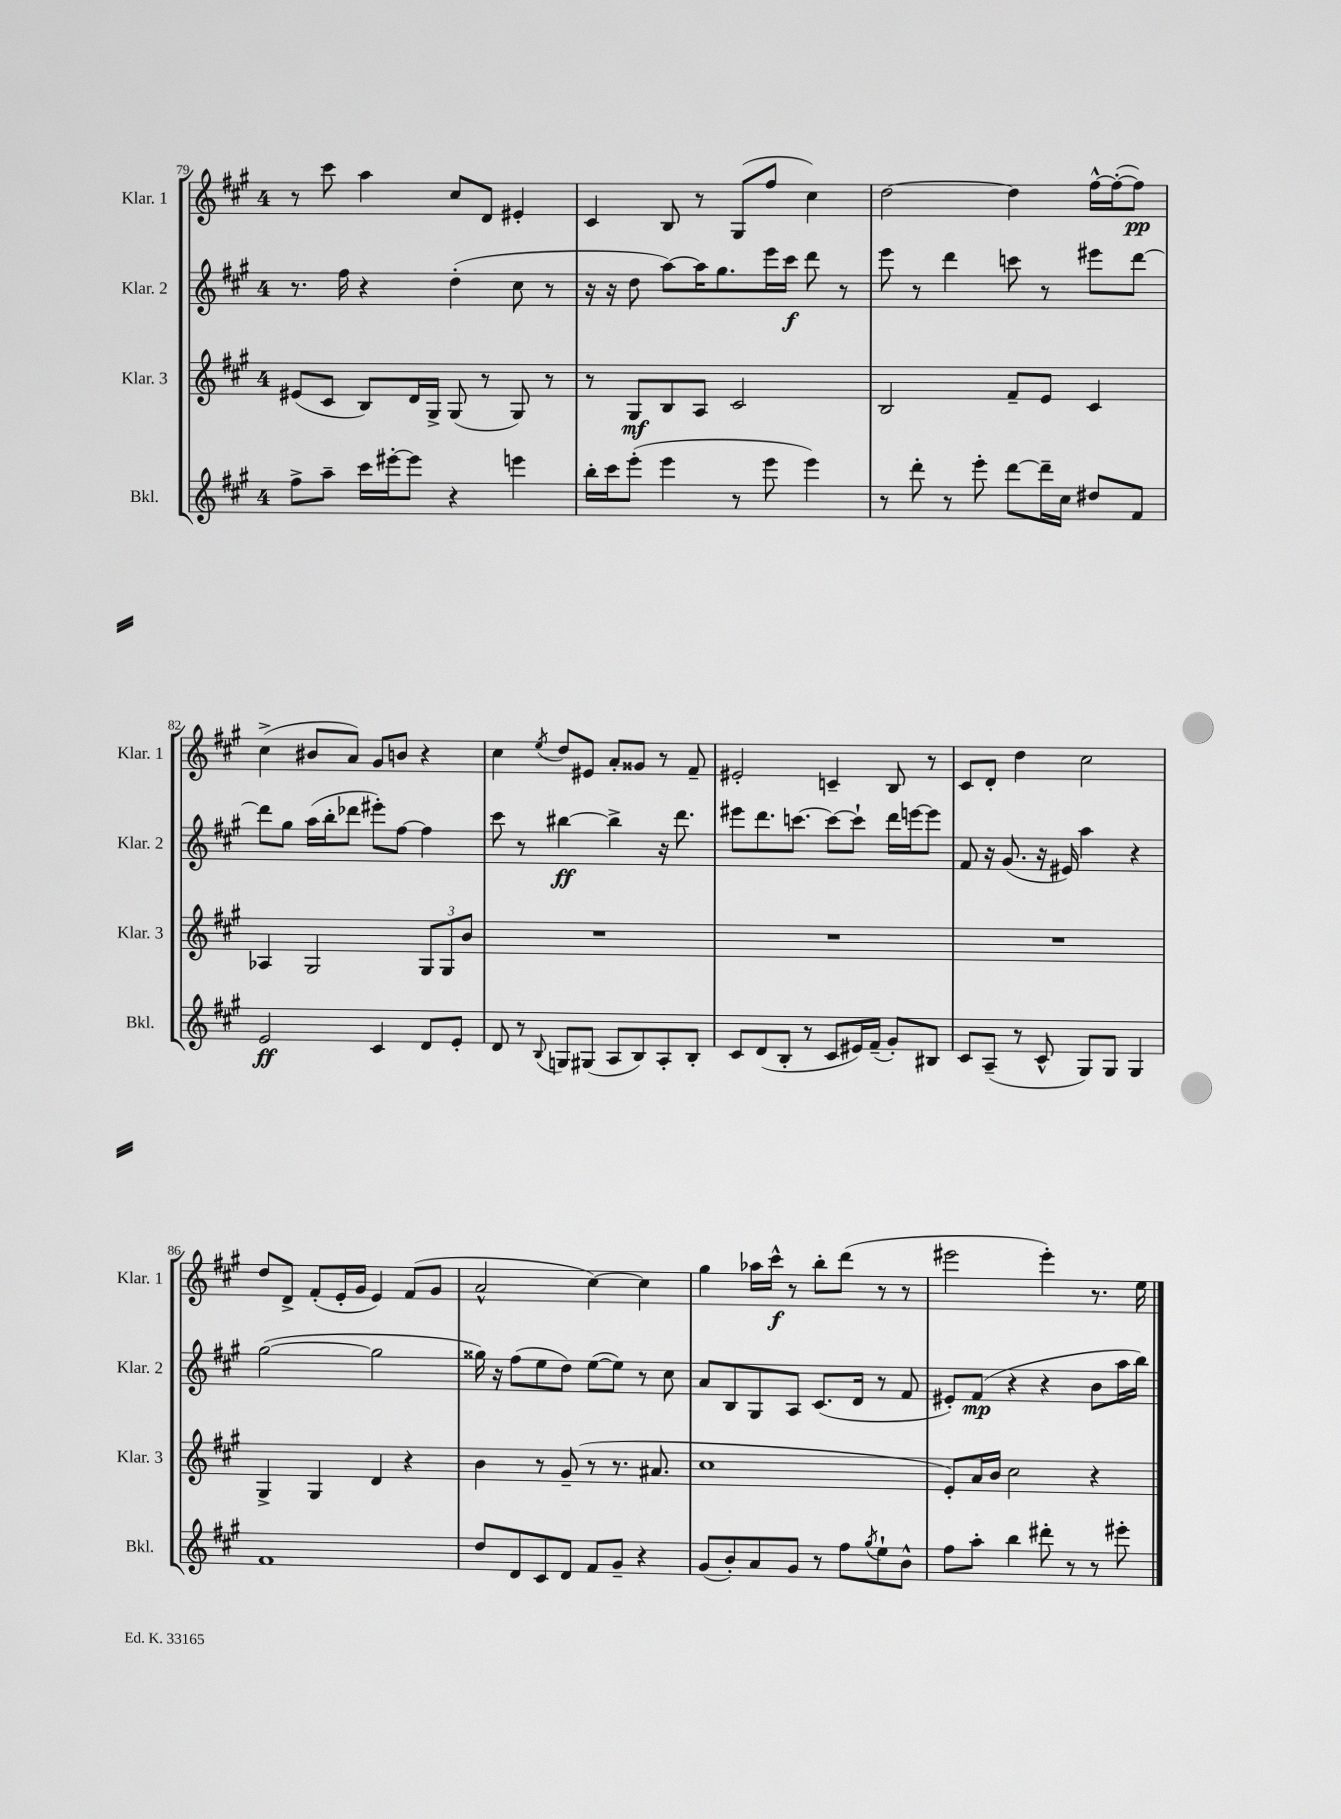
<<
\new StaffGroup <<
\new Staff = "s0" \with { instrumentName = "Klar. 1" shortInstrumentName = "Klar. 1" } {
    \clef treble \key a \major \once \override Staff.TimeSignature.style = #'single-digit \time 4/4
    r8 cis'''8 a''4 cis''8 d'8 eis'4-. |
    cis'4 b8 r8 gis8( fis''8 cis''4) |
    d''2~ d''4 fis''16~-^ fis''16~-.( fis''8\pp) |
    cis''4->( bis'8 a'8) gis'8 b'8 r4 |
    cis''4 \acciaccatura { e''8 } d''8 eis'8 a'8-. gisis'8 r8 fis'8-- |
    eis'2-. c'4-- b8 r8 |
    cis'8 d'8-. d''4 cis''2 |
    d''8 d'8-> fis'8-.( e'16-. gis'16 e'4) fis'8( gis'8 |
    a'2-^ cis''4~) cis''4 |
    gis''4 aes''16 cis'''16-^\f r8 b''8-. d'''8( r8 r8 |
    eis'''2 eis'''4-.) r8. e''16 \bar "|." |
}
\new Staff = "s1" \with { instrumentName = "Klar. 2" shortInstrumentName = "Klar. 2" } {
    \clef treble \key a \major \once \override Staff.TimeSignature.style = #'single-digit \time 4/4
    r8. fis''16 r4 d''4-.( cis''8 r8 |
    r16 r16 d''8 a''8~) a''16 gis''8. e'''16 cis'''16\f d'''8 r8 |
    e'''8 r8 d'''4 c'''8 r8 eis'''8 d'''8~ |
    d'''8 gis''8 a''16( b''16-. des'''8 eis'''8-.) fis''8~ fis''4 |
    cis'''8 r8 bis''4~\ff bis''4-> r16 d'''8. |
    eis'''8 d'''8. c'''8.~ c'''8~ c'''8-! d'''16 e'''16~ e'''8 |
    fis'8 r16 gis'8.( r16 eis'16) a''4 r4 |
    gis''2~( gis''2 |
    gisis''16) r16 fis''8( e''8 d''8) e''8~( e''8) r8 cis''8 |
    a'8 b8 gis8 a8 cis'8.( d'16 r8 fis'8 |
    eis'8-.) fis'8\mp( r4 r4 b'8 a''16 b''16) \bar "|." |
}
\new Staff = "s2" \with { instrumentName = "Klar. 3" shortInstrumentName = "Klar. 3" } {
    \clef treble \key a \major \once \override Staff.TimeSignature.style = #'single-digit \time 4/4
    eis'8( cis'8 b8) d'16 gis16-> gis8( r8 gis8) r8 |
    r8 gis8\mf b8 a8 cis'2 |
    b2 fis'8-- e'8 cis'4 |
    aes4 gis2 \tuplet 3/2 { gis8 gis8 b'8 } |
    R1 |
    R1 |
    R1 |
    gis4-> gis4 d'4 r4 |
    b'4 r8 gis'8--( r8 r8. ais'8. |
    cis''1 |
    e'8-.) a'16 b'16 cis''2 r4 \bar "|." |
}
\new Staff = "s3" \with { instrumentName = "Bkl." shortInstrumentName = "Bkl." } {
    \clef treble \key a \major \once \override Staff.TimeSignature.style = #'single-digit \time 4/4
    fis''8-> a''8-- cis'''16 eis'''16~-. eis'''8 r4 e'''4 |
    b''16-. cis'''16 e'''8-.( e'''4 r8 e'''8 e'''4) |
    r8 d'''8-. r8 e'''8-. d'''8~ d'''16-- cis''16 dis''8 fis'8 |
    e'2\ff cis'4 d'8 e'8-. |
    d'8 r8 \appoggiatura { b8 } g8 gis8( a8 b8) a8-. b8-. |
    cis'8 d'8( b8-. r8 cis'8 eis'16) fis'16--( gis'8-.) bis8 |
    cis'8 a8--( r8 cis'8-^ gis8) gis8 gis4 |
    fis'1 |
    d''8 d'8 cis'8 d'8 fis'8 gis'8-- r4 |
    gis'8( b'8-.) a'8 gis'8 r8 fis''8 \acciaccatura { gis''8 } e''8-! b'8-^ |
    fis''8 a''8-. b''4 dis'''8-. r8 r8 eis'''8-. \bar "|." |
}
>>
>>
\layout { \context { \Score currentBarNumber = #79 } }
